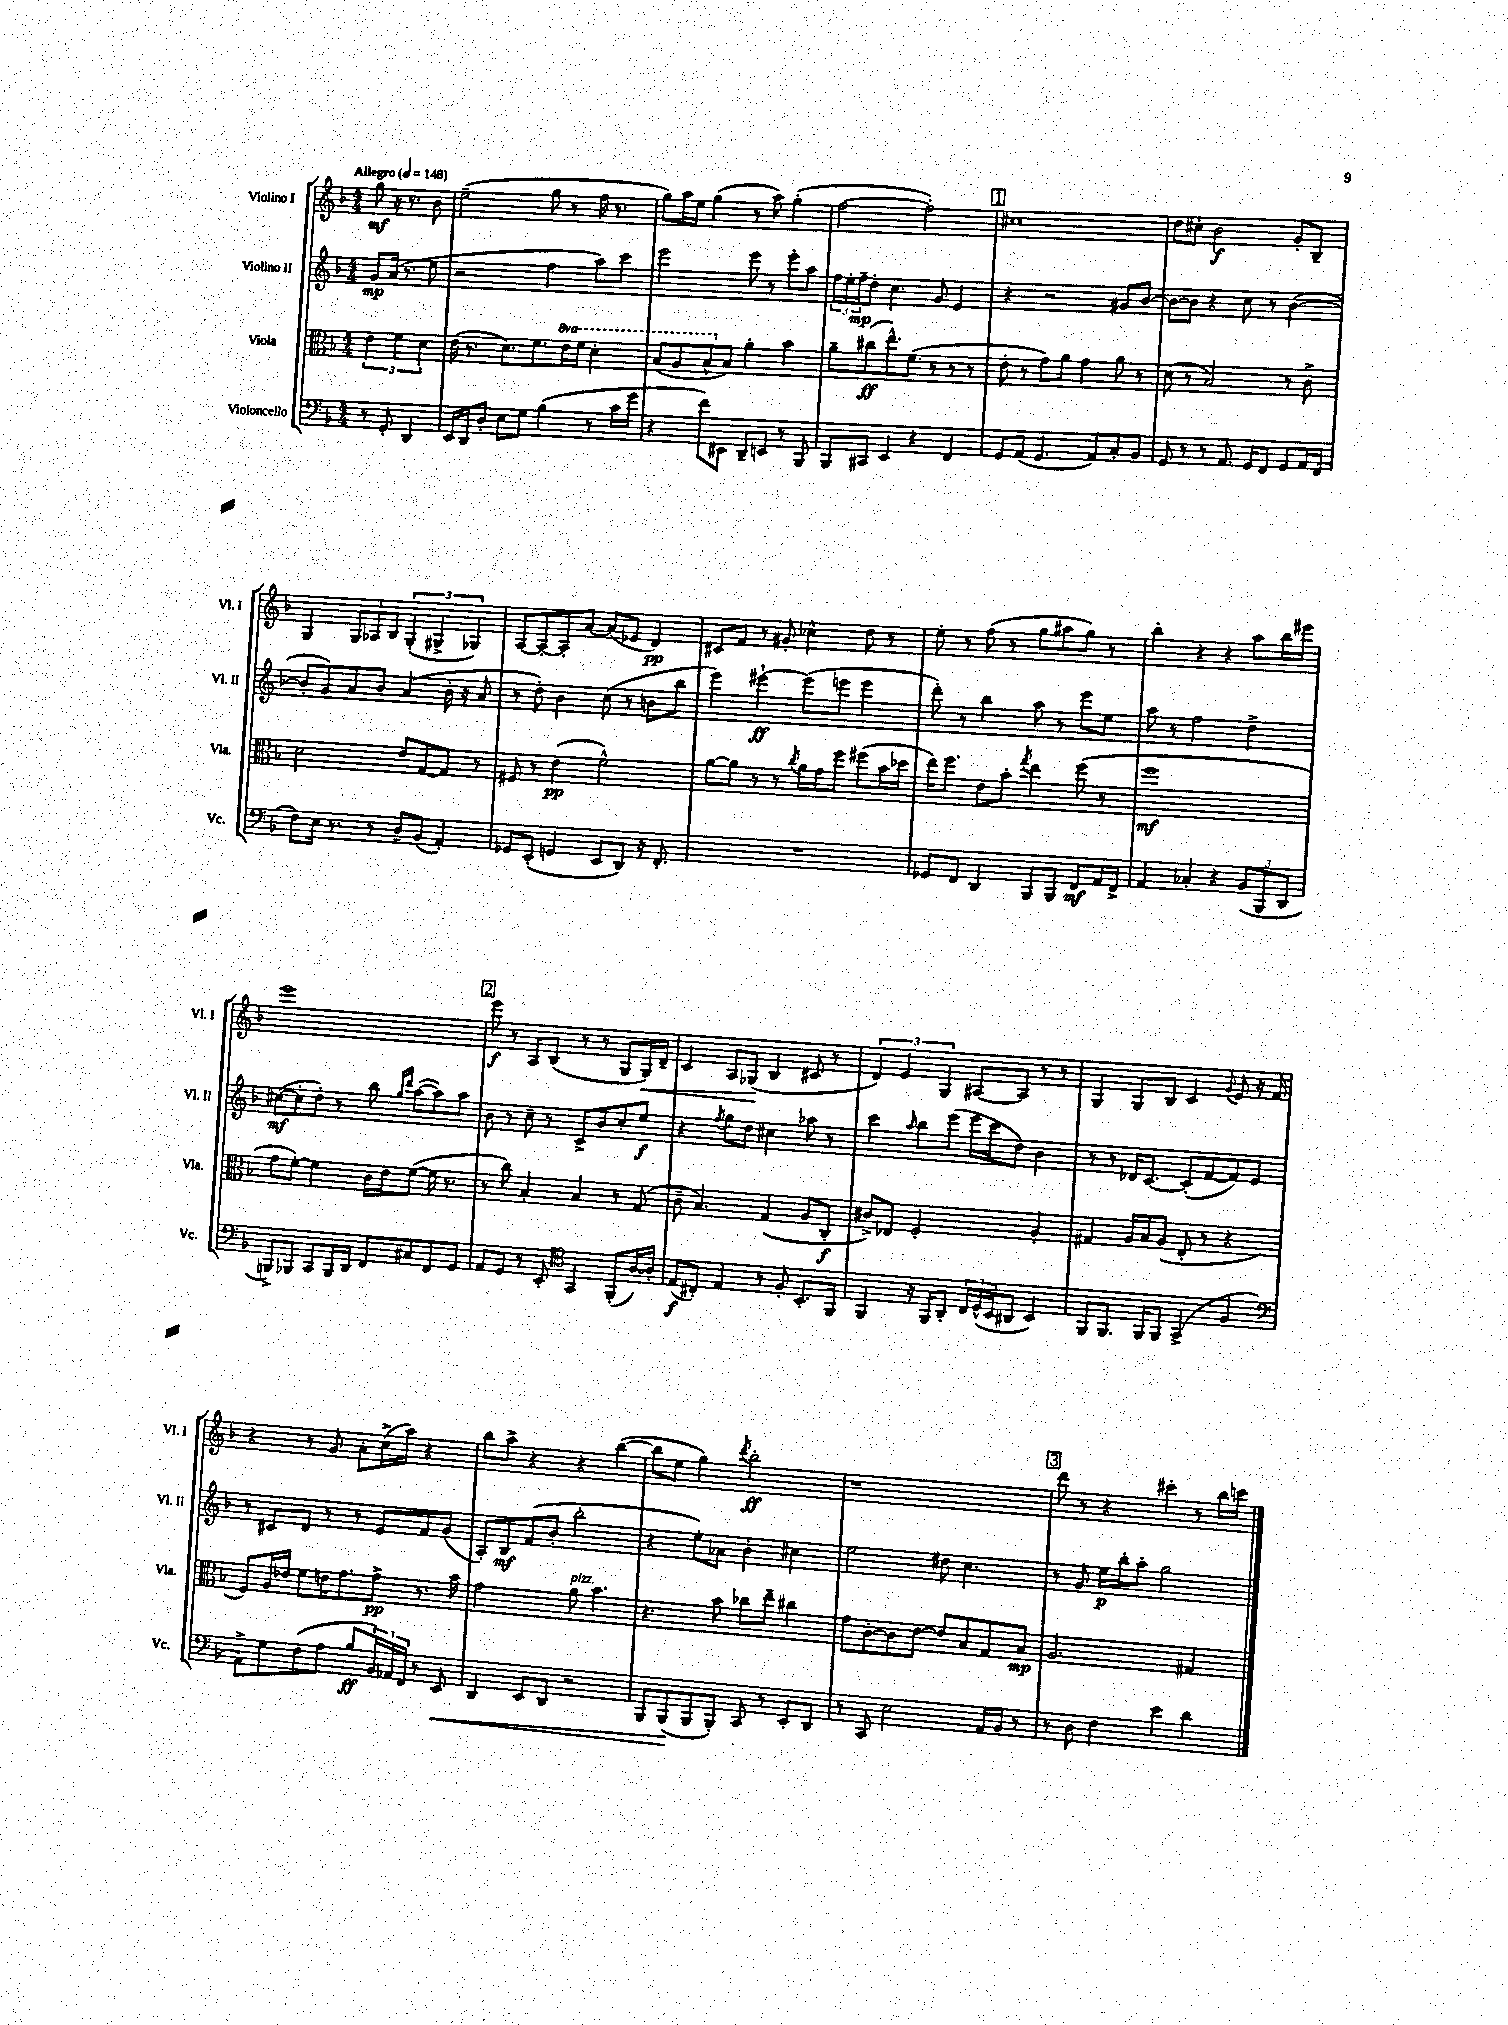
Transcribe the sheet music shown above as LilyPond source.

<<
\new StaffGroup <<
\new Staff = "s0" \with { instrumentName = "Violino I" shortInstrumentName = "Vl. I" } {
    \clef treble \key f \major \numericTimeSignature \time 4/4 \partial 2 \tempo "Allegro" 4 = 148
    g''8\mf r16 r8. bes'8 |
    e''2--( g''8 r8 f''16 r8. |
    g''8) a''16 e''16 g''4( r8 a''8) g''4-.( |
    f''2~ f''2-.) |
    \mark \markup { \box "1" } cis''1 |
    d''8 cis''8-. bes'2\f g'8-. bes8-- |
    g4 \tuplet 3/2 { g8 aes8 bes8 } \tuplet 3/2 { g4-.( gis4-> ges4) } |
    a8~ a8~-. a8-. a'8~ a'8( ees'8 d'4\pp) |
    cis'8 f'8 r8 gis'8-. ces''4-^ d''8 r8 |
    e''8-. r8 f''8( r8 g''8 ais''8 g''8) r8 |
    bes''4-. r4 r4 a''8 bes''16 eis'''16 |
    e'''1 |
    \mark \markup { \box "2" } e'''8\f r8 a8 bes8( r8 r8 g8 g16\<) d'16-- |
    c'4 a8 ges8\!( bes4 cis'8 r8 |
    \tuplet 3/2 { d'4) e'4 g4 } ais8~ ais8 r8 r8 |
    g4 g8 bes8 c'4 \appoggiatura { g'8 } e'8 r16 f'16 |
    r4 r8 g'8 a'8-. c''16->( a''16) r4 |
    bes''8 a''8-> r4 r4 bes''4~( |
    bes''8 e''8 g''4) \acciaccatura { d'''8 } bes''2-.\ff |
    r1 |
    \mark \markup { \box "3" } d'''8 r8 r4 cis'''4-. r8 bes''16 c'''16 \bar "|." |
}
\new Staff = "s1" \with { instrumentName = "Violino II" shortInstrumentName = "Vl. II" } {
    \clef treble \key f \major \numericTimeSignature \time 4/4 \partial 2
    g'8\mp a'16( r8. e''8 |
    r2 f''4 a''8) c'''8 |
    e'''2 e'''8 r8 e'''8-. a''8 |
    \tuplet 3/2 { f''16 e''16-. f''16--\mp } d''8-. c''4. g'8 e'4 |
    \mark \markup { \box "1" } r4 r2 gis'8 bes'8~ |
    bes'8~ bes'8 r4 c''8 r8 bes'4~( |
    bes'8-. g'8) a'8 bes'8 a'4( bes'16-. r16 a'8 |
    r8 d''8-.) bes'4 c''8( r8 b'8 bes''8 |
    e'''4) eis'''4~-!\ff eis'''8( e'''8 e'''4 |
    d'''8-.) r8 bes''4 a''8 r8 e'''8 e''8 |
    a''8 r8 f''2 d''4-> |
    cis''8~\mf( cis''8-. d''8-.) r8 bes''8 \grace { g''16 d'''16 } a''8~( a''8) a''8 |
    \mark \markup { \box "2" } bes'8 r8 c''8-- r8 c'8-> bes'8 c''8-. e''8\f |
    r4 \acciaccatura { f''8 } g''8 d''8 cis''4 aes''8 r8 |
    c'''4 \grace { a''16 } bes''8 e'''8( e'''16 c'''16 d''8) bes'4 |
    r8 r8 des'16 c'8.~ c'8-.( f'8~ f'8) e'8 |
    r8 cis'8 d'8 r8 r8 e'8 f'8 g'8( |
    a8-.) bes8\mf f'8( bes'8-. bes''2-. |
    r4 e''8-.) aes'8 bes'4-. cis''4 |
    e''2 dis''8 c''4. |
    \mark \markup { \box "3" } r8 g'8 e''16\p bes''16-. a''8-. g''2 \bar "|." |
}
\new Staff = "s2" \with { instrumentName = "Viola" shortInstrumentName = "Vla." } {
    \clef alto \key f \major \numericTimeSignature \time 4/4 \set Staff.ottavationMarkups = #ottavation-simple-ordinals \partial 2
    \tuplet 3/2 { e'4 f'4 d'4 } |
    e'16( r8. d'8.) f'8. \ottava #1 e''16 f''16 d''4-. |
    bes'8( a'8 bes'8-^ \ottava #0 bes8) a'4-. bes'4 |
    a'8-- cis''8\ff( e''8.-^) f'8.( r8 r8 r8 |
    \mark \markup { \box "1" } e'8-. r8 g'8) a'8 g'4 a'8 r8 |
    d'8( r8 bes2) r8 c'8-> |
    d'2 e'8 g8~ g8 r8 |
    fis8 r8 e'4\pp( f'2-^) |
    a'8~ a'8 r8 r8 \acciaccatura { c''8 } a'16 g'16 f''8 fis''8( bes'16 des''16 |
    e''16) f''8. e'8 bes'8-. \acciaccatura { g''8 } e''4 f''8( r8 |
    f''1\mf |
    g'8 f'8~-.) f'4 c'16 e'16 f'8~( f'16 r8. |
    \mark \markup { \box "2" } r8 c''8) bes4-. bes4 r8 g8( |
    c'8-- bes4.) g4( a8 c8-.\f |
    cis'8->) ees8 f2-. a4-. |
    gis4 a16 bes16 a8( e8-. r8 r4 |
    f8) a16 ees'16 f'8 e'16 g'8. g'8->\pp r8. bes'16 |
    g'2 a'8^\markup { \italic "pizz." } bes'4. |
    r4. bes'8 ces''8 e''8-- cis''4 |
    g'8 c'8~-. c'8 e'8~ e'8 bes8 g8 bes8\mp |
    \mark \markup { \box "3" } a2. gis4 \bar "|." |
}
\new Staff = "s3" \with { instrumentName = "Violoncello" shortInstrumentName = "Vc." } {
    \clef bass \key f \major \numericTimeSignature \time 4/4 \partial 2
    r8 g,8-. d,4 |
    e,16 d,16 d8-. e8 g8 bes4( r8 c'16 g'16 |
    r4 f'8) eis,8 d,8-- e,8 r8 bes,,8 |
    bes,,8 cis,8 e,4 r4 f,4 |
    \mark \markup { \box "1" } g,8 a,8( g,4. a,8) c8-. bes,8 |
    g,8 r8 r8 a,8. g,16 f,8 g,8 a,16 f,16( |
    f8) e16 r8. r8 d8-- bes,8( a,4-.) |
    ges,8 e,8-.( g,4 e,8 d,8) r16 f,8.-. |
    R1 |
    ges,8 f,8 d,4 bes,,8 bes,,8 f,8\mf a,16 f,16-> |
    a,4 ces4-. r4 \tuplet 3/2 { bes,8( bes,,8 d,8 } |
    b,,8->) bes,,8 c,8 bes,,16 d,16 f,8 cis8 f,8 g,8 |
    \mark \markup { \box "2" } a,8 g,8 r8 e,8-. \clef tenor g,4 f,8-.( a16~) a16-. |
    e8\f( cis8-.) e4 r8 f8-. bes,8.-. f,16 |
    f,4 r16 f,16 a,8-. \tuplet 3/2 { c16 d16-^( bes,16 } ais,8 bes,4) |
    f,8 f,8. f,16 f,8 g,4->( f4 |
    \clef bass a,8->) g8 f8( a8 bes8\ff \tuplet 3/2 { bes,16) aes,16 f,16 } r8 e,8\< |
    d,4 e,8 d,8 r2 |
    bes,,8 bes,,8\!( bes,,8 bes,,8-.) c,8 r8 e,8-. d,8 |
    r8 c,8 e2 a,16 bes,16 r8 |
    \mark \markup { \box "3" } r8 d8 f4 e'4 d'4 \bar "|." |
}
>>
>>
\layout { \context { \Score \remove "Bar_number_engraver" } }
